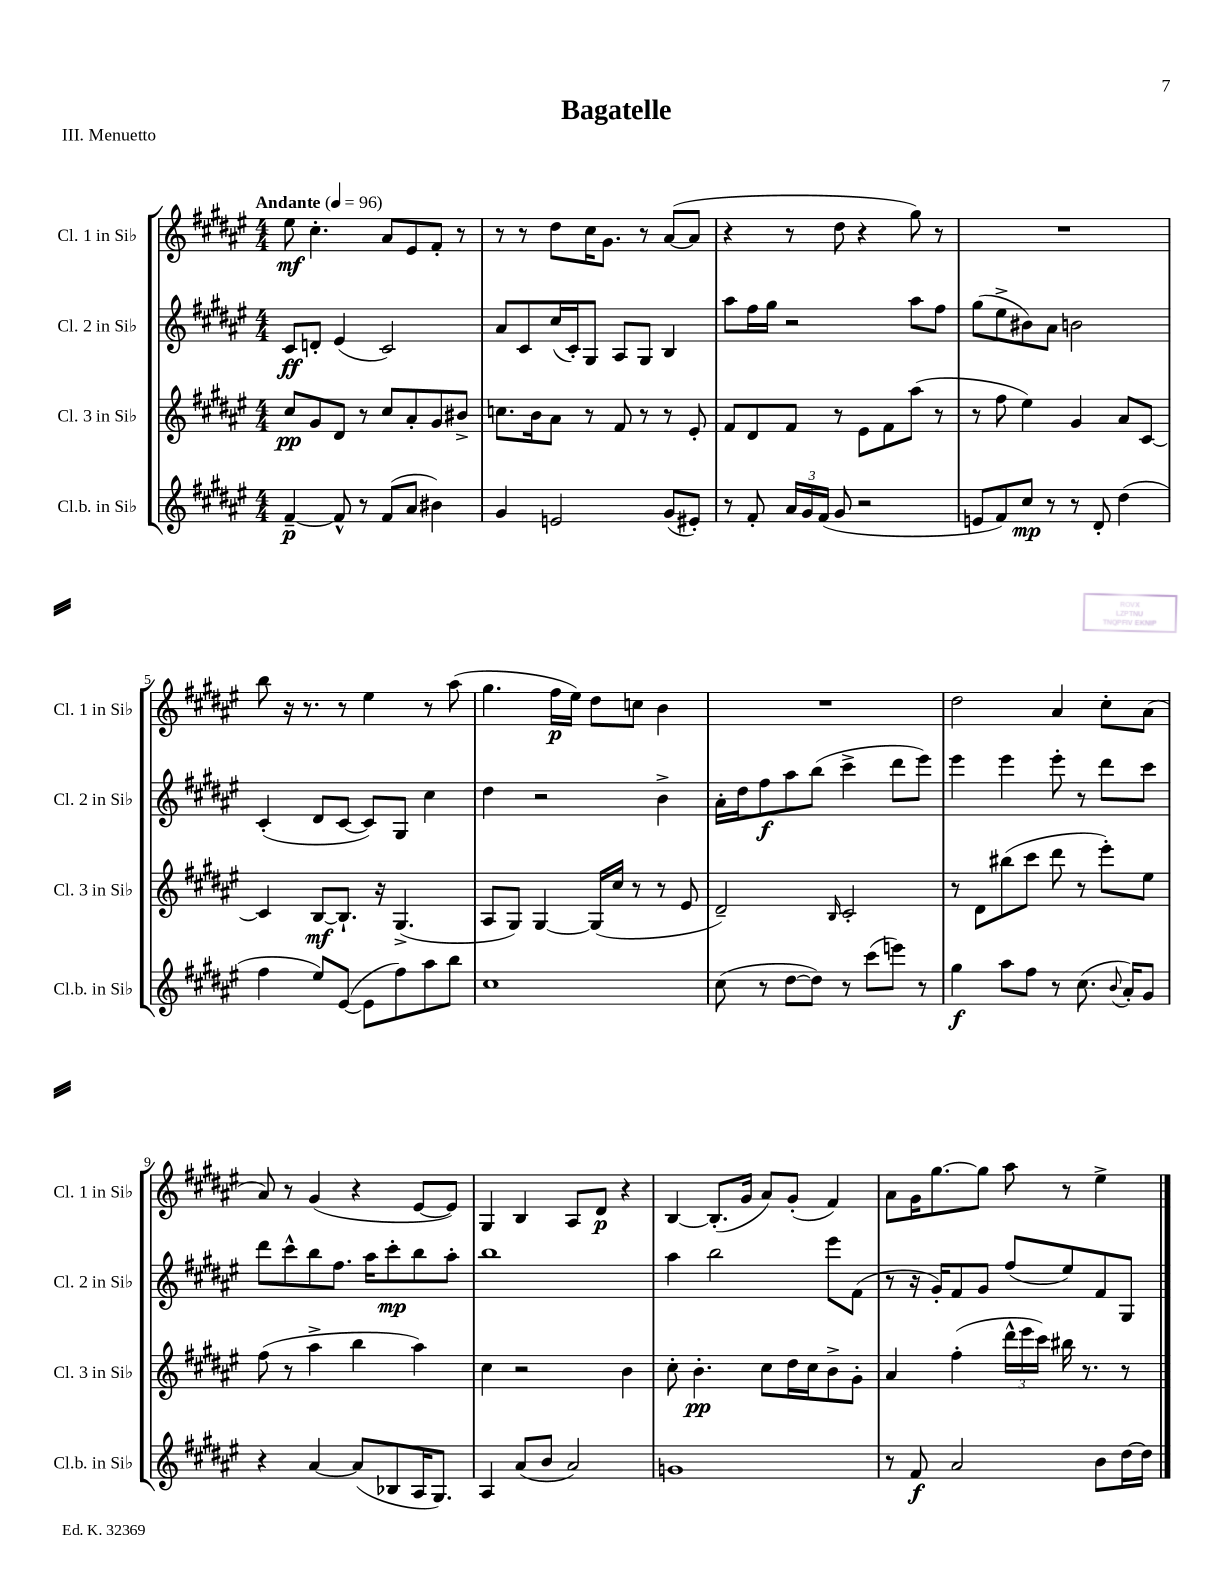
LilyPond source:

\header { title = "Bagatelle" piece = "III. Menuetto" }
<<
\new StaffGroup <<
\new Staff = "s0" \with { instrumentName = "Cl. 1 in Sib" shortInstrumentName = "Cl. 1 in Sib" } {
    \clef treble \key fis \major \numericTimeSignature \time 4/4 \tempo "Andante" 4 = 96
    \autoBeamOff eis''8\mf cis''4.-. ais'8[ eis'8 fis'8]-. r8 |
    r8 r8 dis''8[ cis''16 gis'8.] r8 ais'8[~( ais'8] |
    r4 r8 dis''8 r4 gis''8) r8 |
    R1 |
    b''8 r16 r8. r8 eis''4 r8 ais''8( |
    gis''4. fis''16[\p eis''16]) dis''8[ c''8] b'4 |
    R1 |
    dis''2 ais'4 cis''8[-. ais'8]( |
    ais'8) r8 gis'4( r4 eis'8[~ eis'8]) |
    gis4 b4 ais8[ dis'8]\p r4 |
    b4~ b8.[-.( gis'16] ais'8[) gis'8]-.( fis'4) |
    ais'8[ gis'16 gis''8.~ gis''8] ais''8 r8 eis''4-> \bar "|." |
}
\new Staff = "s1" \with { instrumentName = "Cl. 2 in Sib" shortInstrumentName = "Cl. 2 in Sib" } {
    \clef treble \key fis \major \numericTimeSignature \time 4/4
    \autoBeamOff cis'8[\ff d'8]-. eis'4( cis'2) |
    ais'8[ cis'8 cis''16( cis'16-.) gis8] ais8[ gis8] b4 |
    ais''8[ fis''16 gis''16] r2 ais''8[ fis''8] |
    gis''8[( eis''8-> bis'8) ais'8] b'2 |
    cis'4-.( dis'8[ cis'8]~ cis'8[) gis8] cis''4 |
    dis''4 r2 b'4-> |
    ais'16[-. dis''16 fis''8\f ais''8 b''8]( cis'''4-> dis'''8[ eis'''8]) |
    eis'''4 eis'''4 eis'''8-. r8 dis'''8[ cis'''8] |
    dis'''8[ cis'''8-^ b''8 fis''8.] ais''16[ cis'''8-.\mp b''8 ais''8]-. |
    b''1 |
    ais''4 b''2 eis'''8[ fis'8]( |
    r8 r16 gis'16[-.) fis'8 gis'8] fis''8[( eis''8) fis'8 gis8] \bar "|." |
}
\new Staff = "s2" \with { instrumentName = "Cl. 3 in Sib" shortInstrumentName = "Cl. 3 in Sib" } {
    \clef treble \key fis \major \numericTimeSignature \time 4/4
    \autoBeamOff cis''8[\pp gis'8 dis'8] r8 cis''8[ ais'8-. gis'8 bis'8]-> |
    c''8.[ b'16 ais'8] r8 fis'8 r8 r8 eis'8-. |
    fis'8[ dis'8 fis'8] r8 eis'8[ fis'8 ais''8]( r8 |
    r8 fis''8 eis''4) gis'4 ais'8[ cis'8]~ |
    cis'4 b8[~\mf b8.]-! r16 gis4.->( |
    ais8[ gis8]) gis4~ gis16[( cis''16] r8 r8 eis'8 |
    dis'2--) \grace { b16 } cis'2-. |
    r8 dis'8[ bis''8( cis'''8] dis'''8 r8 eis'''8[-.) eis''8] |
    fis''8( r8 ais''4-> b''4 ais''4) |
    cis''4 r2 b'4 |
    cis''8-. b'4.-.\pp cis''8[ dis''16 cis''16 b'8-> gis'8]-. |
    ais'4 fis''4-.( \tuplet 3/2 { dis'''16[-^ eis'''16 cis'''16]) } bis''16 r8. r8 \bar "|." |
}
\new Staff = "s3" \with { instrumentName = "Cl.b. in Sib" shortInstrumentName = "Cl.b. in Sib" } {
    \clef treble \key fis \major \numericTimeSignature \time 4/4
    \autoBeamOff fis'4~--\p fis'8-^ r8 fis'8[( ais'8] bis'4) |
    gis'4 e'2 gis'8[( eis'8]-.) |
    r8 fis'8-. \tuplet 3/2 { ais'16[ gis'16 fis'16]( } gis'8 r2 |
    e'8[ fis'8) cis''8]\mp r8 r8 dis'8-. dis''4( |
    fis''4 eis''8[) eis'8]~( eis'8[ fis''8) ais''8 b''8] |
    cis''1 |
    cis''8( r8 dis''8[~ dis''8]) r8 cis'''8[( e'''8]) r8 |
    gis''4\f ais''8[ fis''8] r8 cis''8.( \appoggiatura { b'8 } ais'16[-.) gis'8] |
    r4 ais'4~ ais'8[( bes8 ais16 gis8.]) |
    ais4 ais'8[( b'8] ais'2) |
    g'1 |
    r8 fis'8\f ais'2 b'8[ dis''16~ dis''16] \bar "|." |
}
>>
>>
